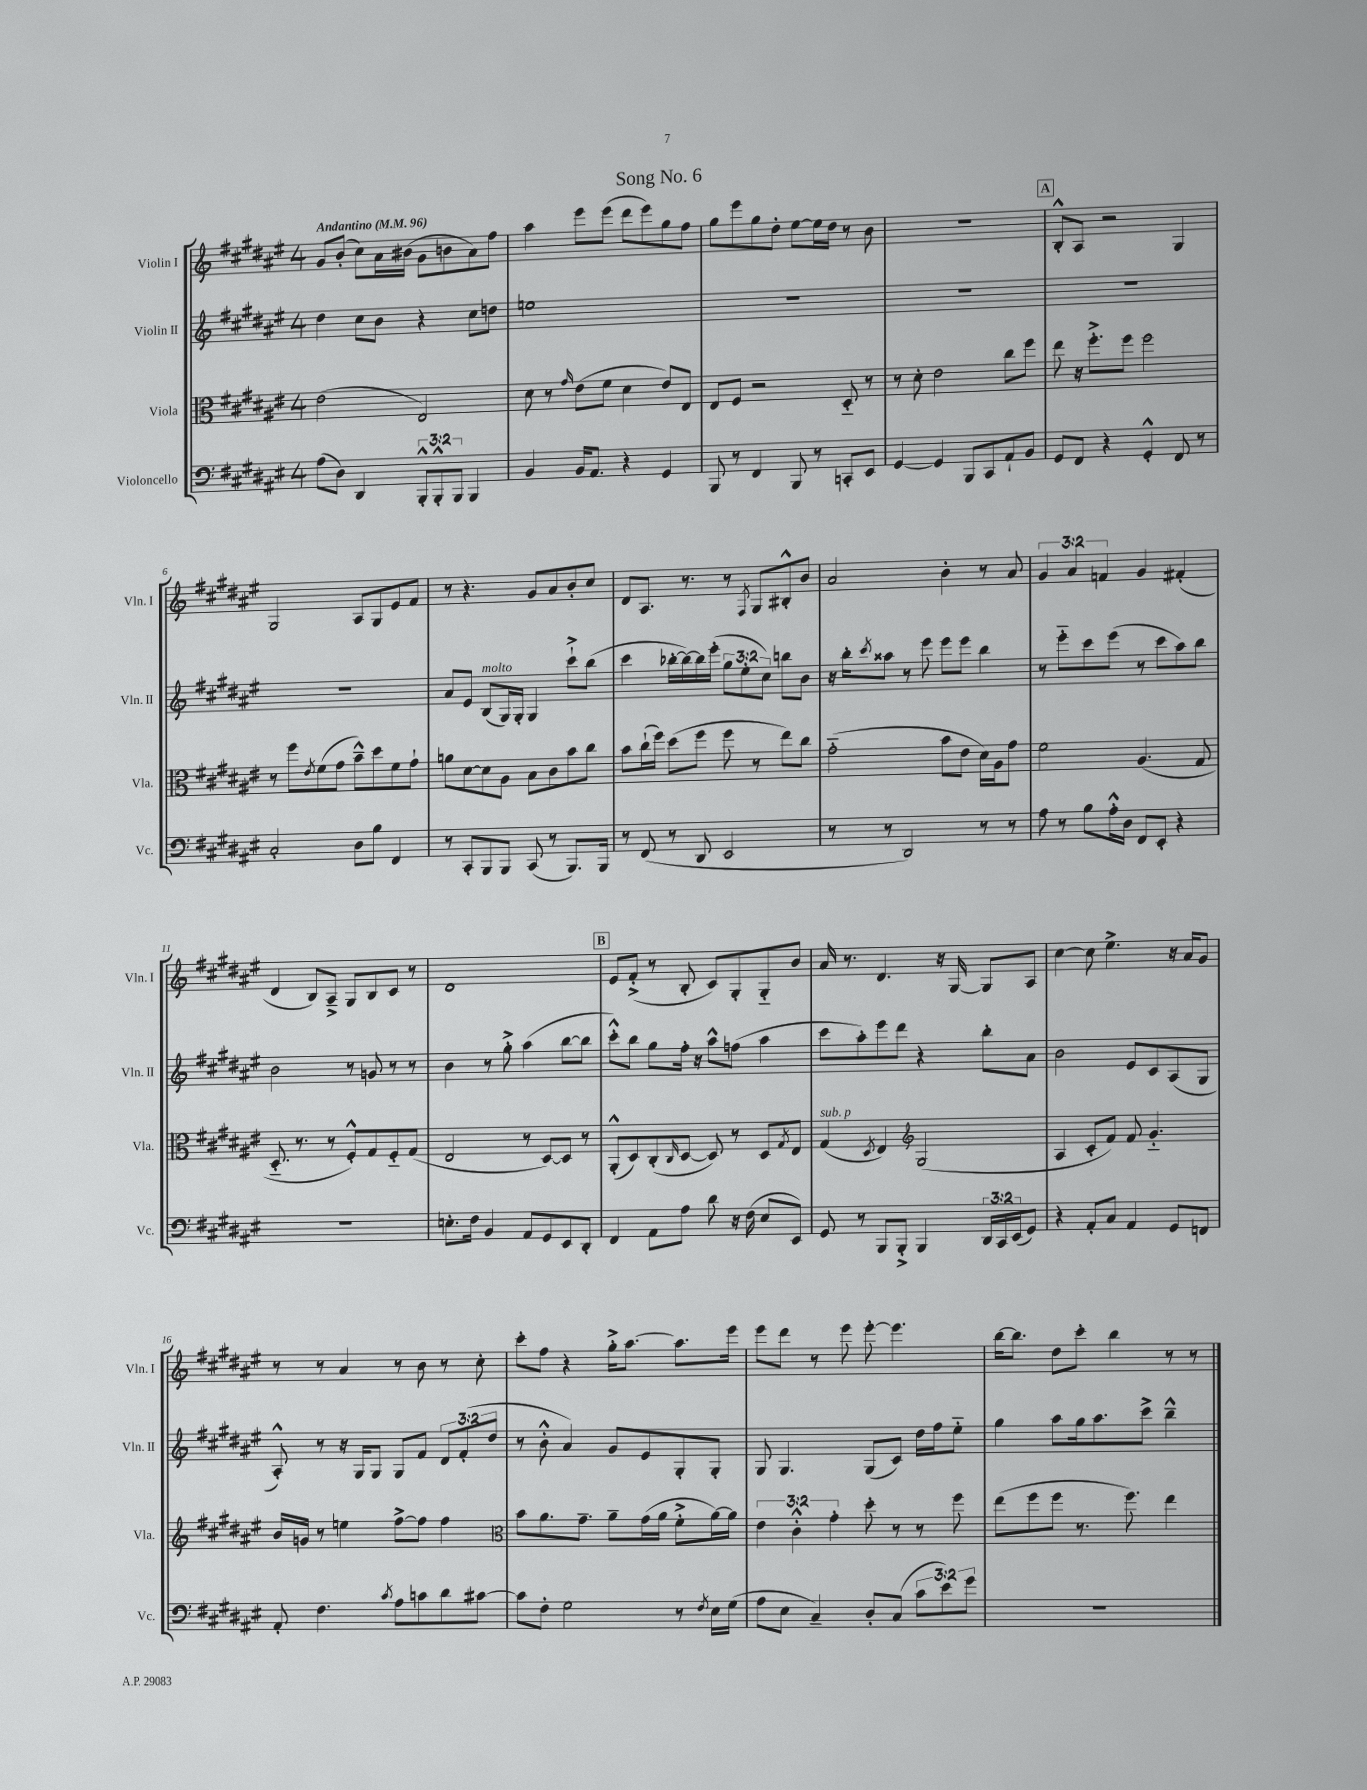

**kern	**kern	**kern	**kern
*part4	*part3	*part2	*part1
*staff4	*staff3	*staff2	*staff1
*I"Violoncello	*I"Viola	*I"Violin II	*I"Violin I
*I'Vc.	*I'Vla.	*I'Vln. II	*I'Vln. I
*clefF4	*clefC3	*clefG2	*clefG2
*k[f#c#g#d#a#e#]	*k[f#c#g#d#a#e#]	*k[f#c#g#d#a#e#]	*k[f#c#g#d#a#e#]
*M4/4	*M4/4	*M4/4	*M4/4
*MM96	*MM96	*MM96	*MM96
=1	=1	=1	=1
!	!	!	!LO:TX:a:B:t=Andantino
(8A#\L	(2e#\	4dd#\	8g#/L
8D#\J)	.	.	(8b'/J
4DD#/	.	8cc#\L	8cc#\L)
.	.	8b\J	16a#\L
.	.	.	(16b#X\JJ
12BBB'^^/L	2E#/)	4r	8g#\L
12BBB'^^/	.	.	.
.	.	.	8bn\
12BBB/J	.	.	.
4BBB/	.	8cc#\L	8a#\)
.	.	8ddn\J	8ff#\J
=2	=2	=2	=2
4BB/	8d#\	1een	4aa#\
.	8r	.	.
.	16qqg#/	.	.
16BB/KL	(8e#\L	.	8eee#\L
8.AA#/J	.	.	.
.	8f#\J	.	(8eee#\J
4r	4d#\	.	8ddd#\L
.	.	.	8eee#\)
4GG#/	8e#/L)	.	8gg#\
.	8E#/J	.	8ff#\J
=3	=3	=3	=3
8BBB/	8E#/L	1r	8gg#\L
8r	8F#/J	.	8eee#\
4FF#/	2r	.	8gg#\
.	.	.	8dd#'\J
8BBB/	.	.	[8ee#\L
8r	.	.	16ee#\L]
.	.	.	16dd#\JJ
8CCn'/L	8D#/	.	8r
8EE#/J	8r	.	8b\
=4	=4	=4	=4
[4GG#/	8r	1r	1r
.	8d#'\	.	.
4GG#/]	2e#\	.	.
8BBB/L	.	.	.
8CC#/	.	.	.
8AA#`/	8cc#\L	.	.
8BB/J	8ff#\J	.	.
!!LO:REH:place=s1:t=A
=5	=5	=5	=5
8GG#/L	8ee#\	1r	8B'^^/L
8FF#/J	16r	.	8A#/J
.	8.ff#'^\L	.	.
4r	.	.	2r
.	8ff#\J	.	.
4GG#'^^/	2ff#\	.	.
8FF#/	.	.	4G#/
8r	.	.	.
!!LO:LB:g=z
=6	=6	=6	=6
2C#'/	8r	1r	2G#/
.	8ff#\L	.	.
.	8qe#/	.	.
.	(8f#\	.	.
.	8g#\J	.	.
8D#\L	8b~^^\L)	.	8A#/L
8B\J	8dd#\	.	8G#/
4FF#/	8f#\	.	8e#/
.	8g#`\J	.	8f#/J
=7	=7	=7	=7
8r	8an\L	8a#/L	8r
8CC#'/L	[8d#\	8e#/J	4.r
!	!	!LO:TX:a:i:t=molto	!
8BBB/	8d#\]	(8B/L	.
8BBB/J	8A#\J	16G#/L)	.
.	.	16G#'/JJ	.
(8CC#/	8B\L	4G#/	8g#/L
8r	8c#\	.	8a#/
8.BBB/L)	8b\	8ccc#`^\L	8b'/
.	8cc#\J	(8bb\J	8cc#/J
16BBB/Jk	.	.	.
=8	=8	=8	=8
8r	8b\L	4ccc#\	8d#/L
(8FF#/	(16cc#`\L	.	8.A#/J
.	16ff#\JJ)	.	.
8r	(8dd#\L	[16bb-X'\LL	.
.	.	16bb-\_)	8.r
8DD#/	8ff#\J	16bb-\]	.
.	.	(16eee#'\JJ	.
2EE#/	8ff#\	12gg#\L	8r
.	.	12ee#'\	.
.	.	.	8qF#/
.	8r	.	8G#/L
.	.	12cc#\J)	.
.	8ee#\L)	8bbn\L	8B#X'^^/
.	8cc#\J	8b\J	8b/J
=9	=9	=9	=9
8r	(2g#\	16r	2a#/
.	.	16bb'\KL	.
.	.	8qccc#/	.
8r	.	8aa##X\J	.
2DD#/)	.	8r	.
.	.	8eee#\	.
.	8b\L	8eee#\L	4b'\
.	8e#\J	8eee#\J	.
8r	16d#\LL)	4bb\	8r
.	16A#\J	.	.
8r	8g#\J	.	8a#/
=10	=10	=10	=10
8A#\	2f#\	8r	6g#/
8r	.	8eee#\L	.
.	.	.	6a#/
8B\L	.	8ccc#\	.
.	.	.	6fn/
16A#'^^\L	.	(8eee#\J	.
16D#\JJ	.	.	.
8FF#/L	(4.A#/	8r	4g#/
8EE#'/J	.	8ccc#\L	.
4r	.	8aa#\)	(4f#X'/
.	8G#/	8bb\J	.
!!LO:LB:g=z
=11	=11	=11	=11
1r	8.D#/	2b\	4d#/
.	8.r	.	.
.	.	.	8B/L)
.	8r	.	8A#~^/J
.	8F#'^^/L)	8r	8G#/L
.	8G#/	8gn/	8B/
.	8F#/	8r	8c#/J
.	(8G#/J	8r	8r
=12	=12	=12	=12
8.En'\L	2E#/	4b\	1d#
16F#\Jk	.	.	.
4BB/	.	8r	.
.	.	8gg#'^\	.
8AA#/L	8r	(4aa#\	.
8GG#/	[8D#/L)	.	.
8EE#/	8D#/J]	[8bb\L	.
8DD#'/J	8r	8bb\J]	.
!!LO:REH:place=s1:t=B
=13	=13	=13	=13
4FF#/	(8AA#'^^/L	8ccc#'^^\L)	8e#/L
.	8D#/)	8bb\J	(8f#'^/J
8AA#\L	(8C#'/	8gg#\L	8r
.	16qqC#/	.	.
8A#\J	[8D#/J	16ff#'\Jk	8B'/
.	.	16r	.
8d#\	8D#/])	8aa#^^\L	8c#/L)
16r	8r	(8ffn\J	8G#'/
(16F#\	.	.	.
8E#/L	8D#/L	4aa#\	8G#/
.	8qG#/	.	.
8EE#/J)	8E#/J	.	8b/J
=14	=14	=14	=14
!	!LO:TX:a:i:t=sub. p	!	!
8GG#/	(4G#/	8ccc#\L	16a#/
.	.	.	8.r
8r	.	8aa#'\)	.
.	8qD#/	.	.
8BBB/L	4E#/)	8eee#\	4.d#/
8BBB'^/J	.	8ddd#\J	.
*	*clefG2	*	*
4BBB/	(2G#/	4r	.
.	.	.	16r
.	.	.	[16G#/
24DD#/LL	.	8bb'\L	8G#/L]
24CC#/	.	.	.
(24EE#/J	.	.	.
8GG#/J)	.	8a#\J	8A#/J
=15	=15	=15	=15
4r	4A#/	2b\	[4cc#\
8AA#'/L	8c#'/L	.	8cc#\]
8C#/J	8f#/J)	.	4.ee#^\
4AA#/	8f#/	8e#/L	.
.	4.g#/	8c#/	.
8GG#/L	.	(8A#/	16r
.	.	.	16a#/KL
8FFn/J	.	8G#/J	8g#/J
!!LO:LB:g=z
=16	=16	=16	=16
8AA#'/	16b/LL	8A#'^^/)	8r
.	16gn/JJ	.	.
4.F#\	8r	8r	8r
.	4een\	16r	4a#/
.	.	16G#/KL	.
.	.	8G#/J	.
8qc#/	.	.	.
8A#\L	[8ff#^\L	8G#/L	8r
8cn\	8ff#\J]	8f#/J	8b\
8d#\	4ff#\	12d#/L	8r
.	.	(12f#'/	.
[8c#X\J	.	.	8cc#'\
.	.	12dd#/J	.
=17	=17	=17	=17
*	*clefC3	*	*
8c#\L]	8b\L	8r	8ccc#'\L
8F#'\J	8.a#\	8b'^^\	8ff#\J
2G#\	.	4a#/)	4r
.	8.g#~\J	.	.
.	8a#~\L	8g#/L	16gg#'^\KL
.	.	.	[8.aa#\J
.	(16g#\L	8e#/	.
.	16a#\JJ	.	.
8r	8f#'^\L	8G#'/	8.aa#\L]
8qF#/	.	.	.
16E#\LL	[16a#\L)	8G#'/J	.
(16G#\JJ	16a#\JJ]	.	16eee#\Jk
=18	=18	=18	=18
8A#\L	6e#\	8G#/	8eee#\L
8E#\J	.	4.G#/	8ddd#\J
.	6c#'^^\	.	.
4C#~/)	.	.	8r
.	6g#'\	.	.
.	.	.	8eee#\
8D#'/L	8dd#'\	(8G#/L	[8eee#'\
(8C#/J	8r	8c#/J)	4.eee#\]
12c#\L	8r	16dd#\LL	.
.	.	16ff#\J	.
12e#\)	.	.	.
.	8ff#\	8ee#\J	.
12g#\J	.	.	.
=19	=19	=19	=19
1r	(8ee#\L	4gg#\	[16bb\KL
.	.	.	8.bb\J]
.	8ff#\	.	.
.	8ff#\J	8aa#\L	8dd#\L
.	8.r	16gg#\k	8ccc#'\J
.	.	8.aa#\	.
.	.	.	4bb\
.	8.ff#\)	.	.
.	.	8ccc#^\J	.
.	4ee#\	4bb~^^\	8r
.	.	.	8r
==	==	==	==
*-	*-	*-	*-
